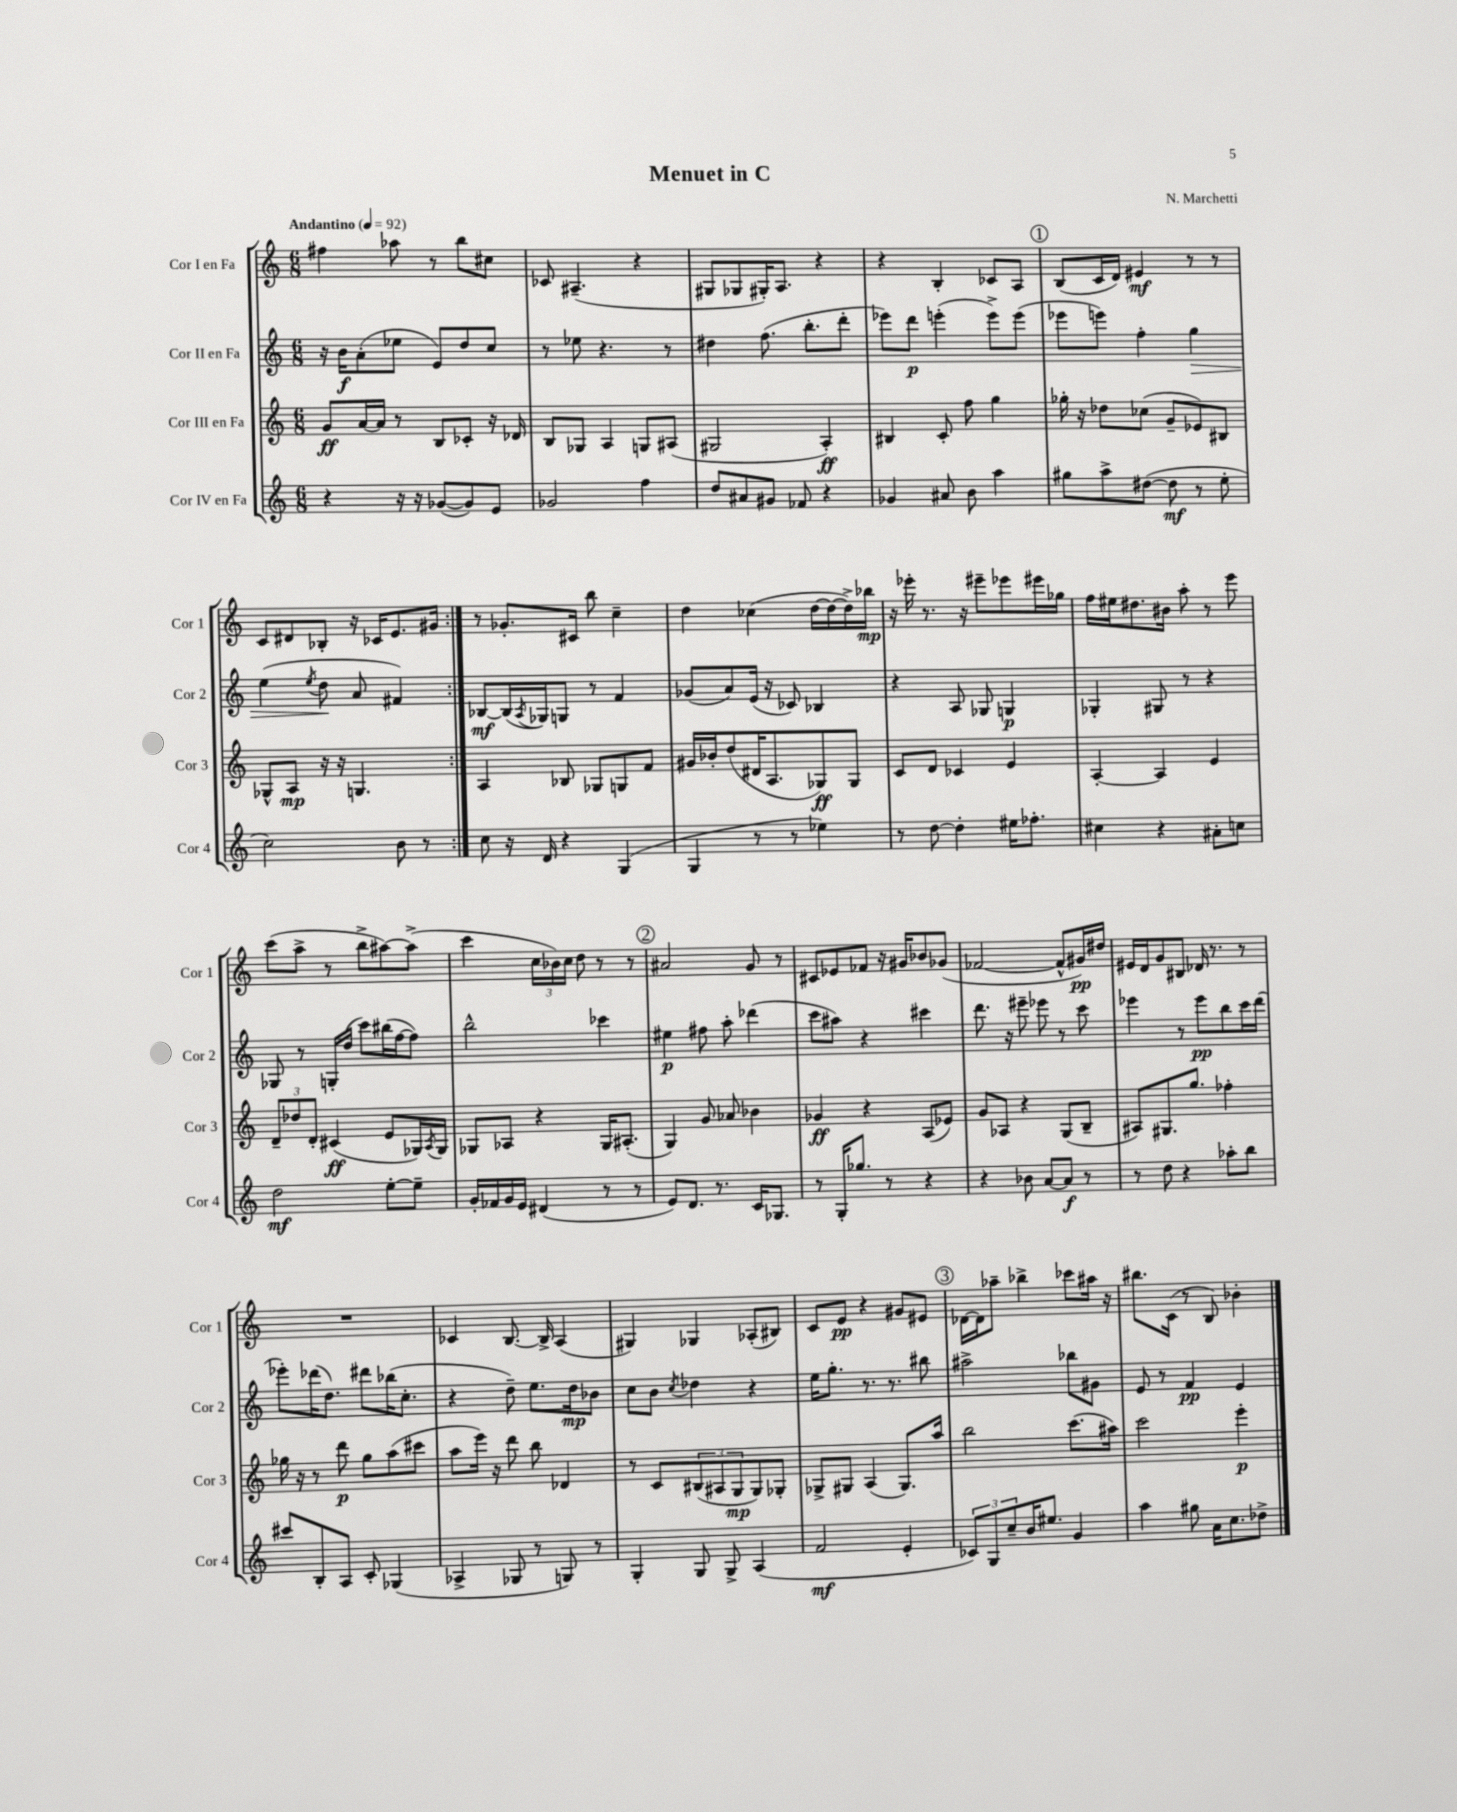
\header { title = "Menuet in C" composer = "N. Marchetti" }
<<
\new StaffGroup <<
\new Staff = "s0" \with { instrumentName = "Cor I en Fa" shortInstrumentName = "Cor 1" } {
    \clef treble \key c \major \numericTimeSignature \time 6/8 \tempo "Andantino" 4 = 92
    \repeat volta 2 { fis''4 aes''8 r8 b''8 cis''8 |
    ces'8 ais4.--( r4 |
    gis8 ges8 gis16-.) a8. r4 |
    r4 b4-. ces'8 a8 |
    \mark \markup { \circle "1" } b8( c'16 d'16) eis'4\mf r8 r8 |
    c'8 dis'8 bes8-. r16 ces'16 e'8. gis'16 | }
    r8 ges'8.-. cis'16 b''8 c''4-- |
    d''4 ces''4( d''16~ d''16~ d''16->) bes''16\mp |
    r16 ees'''16-. r8. r16 eis'''8-- ees'''8 eis'''16 ges''16 |
    f''16 eis''16 dis''8. bis'16 a''8-. r8 e'''8 |
    c'''8( a''8-> r8 b''8-> ais''8~) ais''8->( |
    c'''4 \tuplet 3/2 { c''16 bes'16) c''16 } d''8 r8 r8 |
    \mark \markup { \circle "2" } ais'2 g'8 r8 |
    cis'8 ees'8 fes'8 r16 gis'16 bes'8 ges'8( |
    fes'2~ fes'8-^ gis'16\pp) dis''16 |
    eis'16 d'16 g'8 bis8 des'16 r8. r8 |
    R2. |
    ces'4 b8.~ b16-> a4( |
    gis4) ges4 aes8-.( bis8) |
    c'8 e'8\pp r4 gis'8 eis'8 |
    \mark \markup { \circle "3" } des'16~ des'16 aes''8-- bes''4-> ces'''8 ais''16 r16 |
    bis''8. c'16( r8 b8) bes'4-. \bar "|." |
}
\new Staff = "s1" \with { instrumentName = "Cor II en Fa" shortInstrumentName = "Cor 2" } {
    \clef treble \key c \major \numericTimeSignature \time 6/8
    \repeat volta 2 { r16 b'16\f a'8-.( ees''8 e'8) d''8 c''8 |
    r8 ees''8 r4. r8 |
    dis''4 f''8.( b''8.-. d'''8-. |
    ees'''8) d'''8\p e'''4-.( e'''8->) e'''8( |
    \mark \markup { \circle "1" } ees'''8 e'''8) f''4-. g''4\> |
    e''4( \acciaccatura { e''8 } d''8\! a'8 fis'4) | }
    bes8~\mf bes16( \acciaccatura { a8 } ges16) g8 r8 f'4 |
    ges'8( a'8) e'16( r16 ces'8) bes4 |
    r4 a8 ges8 g4\p |
    ges4-. gis8 r8 r4 |
    ges8 r8 g16-. d''16( c'''8) bis''16( f''16~ f''8) |
    b''2-^ ces'''4 |
    \mark \markup { \circle "2" } eis''4\p fis''8 a''8-. des'''4( |
    c'''8 ais''8) r4 cis'''4 |
    d'''8. r16 eis'''8-- ees'''8 r8 c'''8 |
    ees'''4 r8 ees'''8\pp b''8 c'''16 d'''16( |
    ees'''8-.) des'''16( d''8.) dis'''8 bes''16( c''8.-. |
    r4 d''8--) e''8. d''16\mp bes'8 |
    c''8 b'8 \acciaccatura { c''8 } des''4 r4 |
    e''16 g''8.-. r8. r8. bis''8 |
    \mark \markup { \circle "3" } ais''2-> bes''8 gis'8 |
    e'8 r8 f'4\pp e'4 \bar "|." |
}
\new Staff = "s2" \with { instrumentName = "Cor III en Fa" shortInstrumentName = "Cor 3" } {
    \clef treble \key c \major \numericTimeSignature \time 6/8
    \repeat volta 2 { g'8\ff a'16~ a'16 r8 b8 ces'8-. r16 des'16 |
    b8 ges8 a4 g8 ais8( |
    gis2 a4-.\ff) |
    bis4 c'8-. f''8 g''4 |
    \mark \markup { \circle "1" } ges''16-. r16 des''8 ces''8( g'8-- ees'8) bis8 |
    ges8-^ a8\mp r16 r16 g4. | }
    a4 bes8 ges8 g8 f'8 |
    gis'16 bes'16-. d''8( dis'16 a8. ges8\ff) ges8 |
    c'8 d'8 ces'4 e'4 |
    a4~-. a4 e'4 |
    \tuplet 3/2 { d'8-- des''8 d'8-. } cis'4\ff( e'8 ges16) \acciaccatura { a8 } ges16 |
    ges8 aes8 r4 ges16 ais8.-.( |
    \mark \markup { \circle "2" } g4) g'8 aes'8 bes'4 |
    ges'4\ff r4 a8( ees'8) |
    g'8 aes8 r4 g8( b8-- |
    ais8) gis8. g''8. fes''4-. |
    ges''16 r16 r8 d'''8\p ges''8 a''8( cis'''8 |
    a''8 e'''16) r16 d'''8 b''8 des'4 |
    r8 c'8 \tuplet 3/2 { bis8( ais8 g8\mp } g8) ges8-. |
    ges8-> gis8 a4( gis8.) a''16 |
    \mark \markup { \circle "3" } b''2 c'''8.( ais''16) |
    c'''2 e'''4-.\p \bar "|." |
}
\new Staff = "s3" \with { instrumentName = "Cor IV en Fa" shortInstrumentName = "Cor 4" } {
    \clef treble \key c \major \numericTimeSignature \time 6/8
    \repeat volta 2 { r4 r16 r16 ges'8~( ges'8) e'8 |
    ges'2 f''4 |
    d''8 ais'8 gis'8 fes'8 r4 |
    ges'4 ais'8 b'8 a''4 |
    \mark \markup { \circle "1" } gis''8 a''8-> dis''8~( dis''8\mf r8 e''8-. |
    c''2) b'8 r8 | }
    c''8 r16 d'16 r4 g4( |
    g4 r8 r8 ees''4) |
    r8 d''8~ d''4-. eis''16 fes''8.-. |
    cis''4 r4 ais'8-. c''8 |
    d''2\mf e''8~-. e''8-- |
    g'16-. fes'16 g'16 e'16 dis'4( r8 r8 |
    \mark \markup { \circle "2" } e'8) d'8. r8. c'16 ges8. |
    r8 g16-. ges''8. r8 r4 |
    r4 bes'8 a'8~ a'8\f r8 |
    r8 d''8 r4 aes''8-. b''8 |
    cis'''8 b8-. a8 c'8-. ges4( |
    aes4-> ges8 r8 g8) r8 |
    g4-. g8 g8-> a4( |
    f'2\mf e'4-. |
    \mark \markup { \circle "3" } \tuplet 3/2 { ces'8) g8 c''8-- } b'16 eis''8. g'4 |
    a''4 gis''8 a'16 c''8. des''8-> \bar "|." |
}
>>
>>
\layout { \context { \Score \remove "Bar_number_engraver" } }
